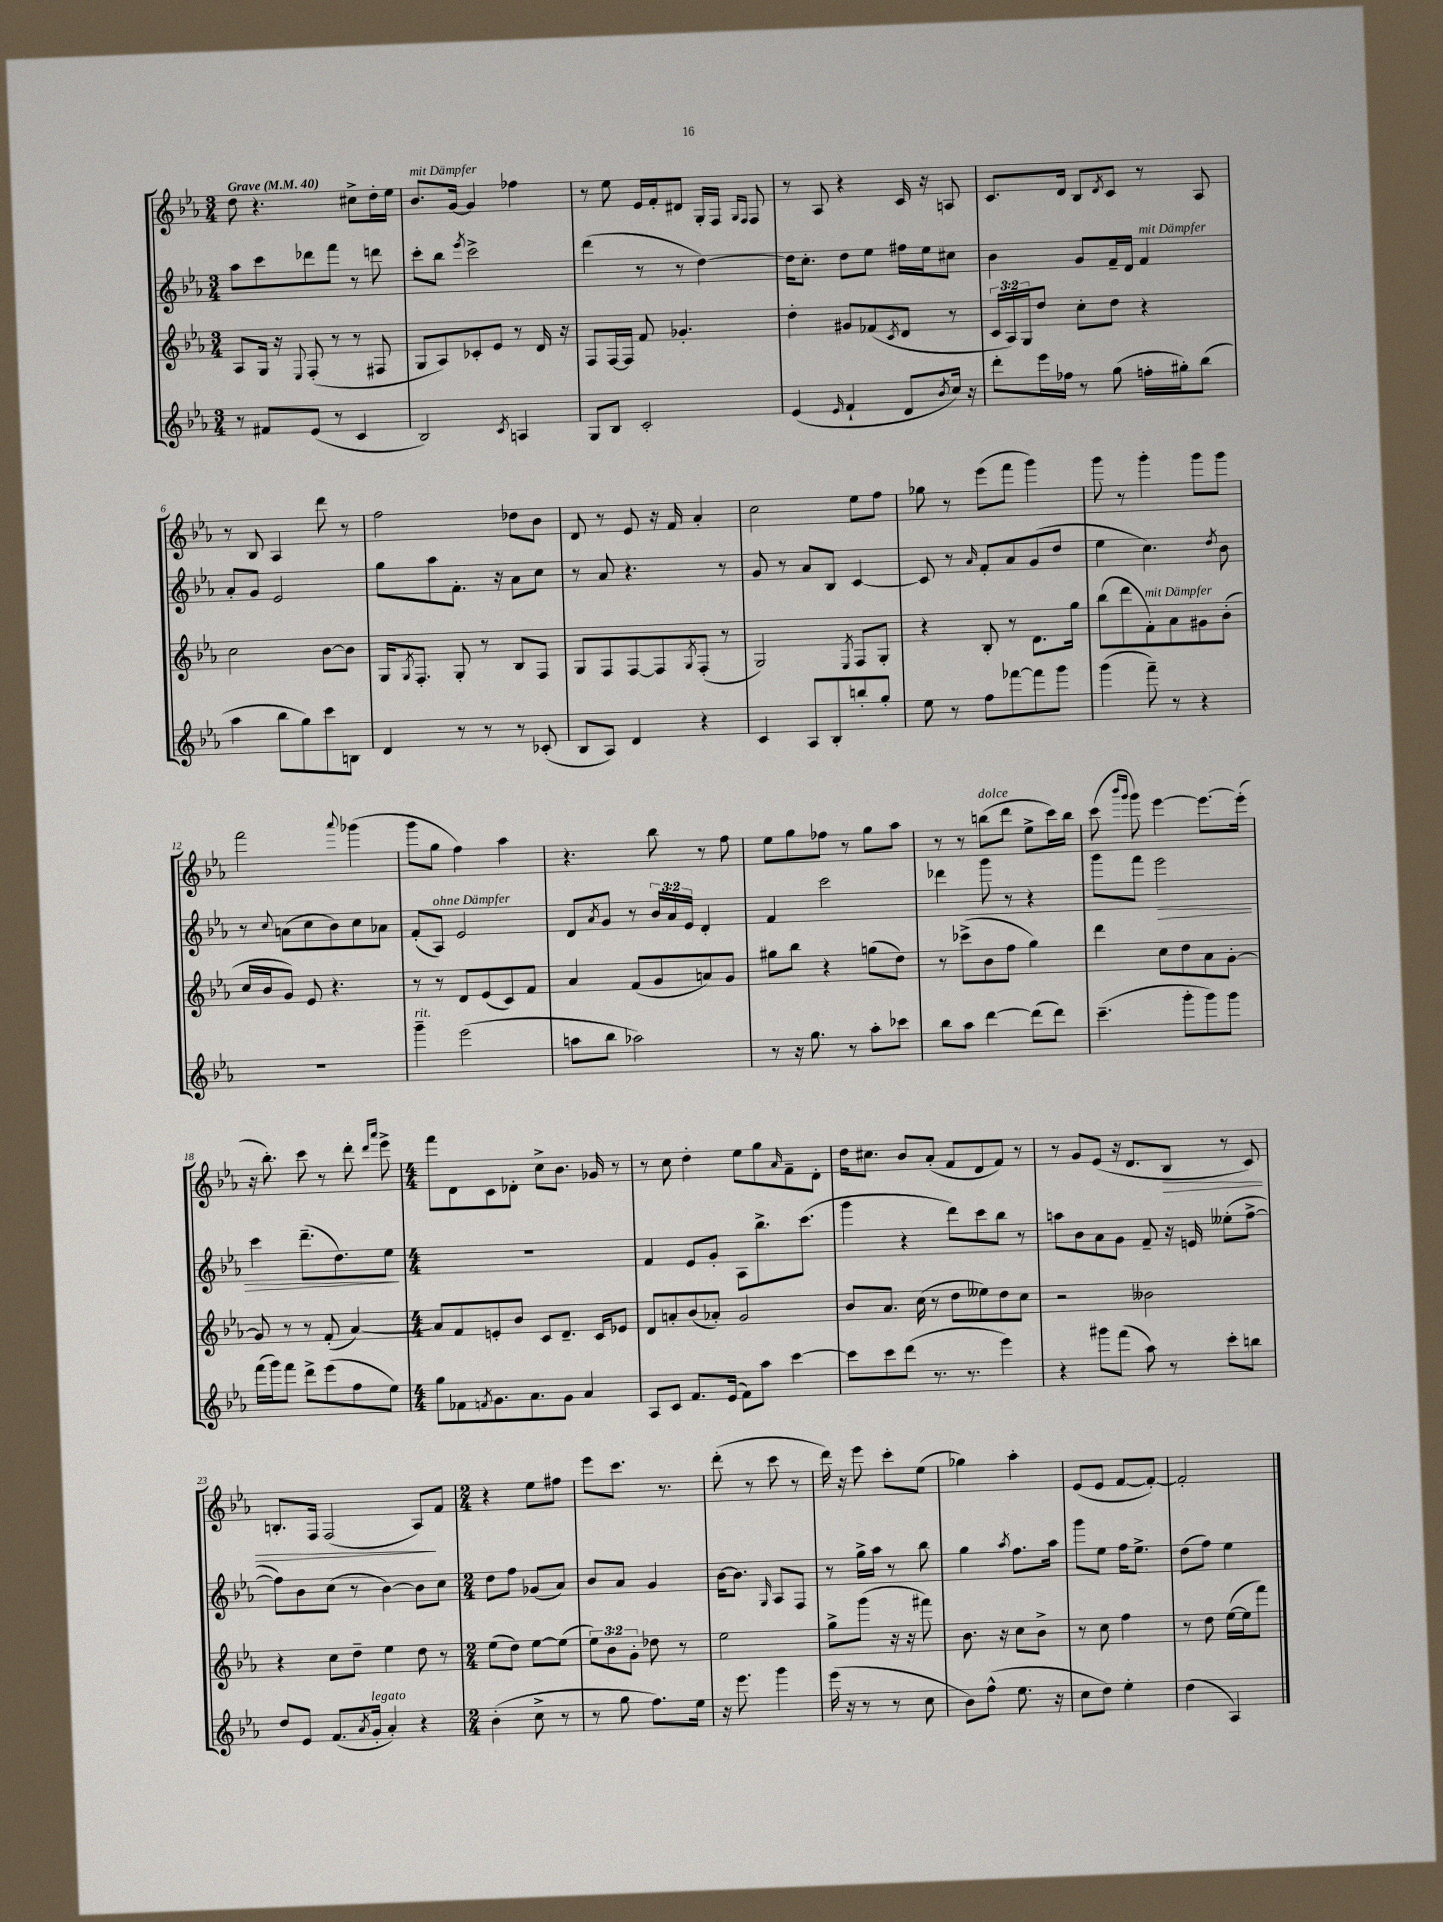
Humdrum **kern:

**kern	**kern	**kern	**dynam	**kern	**dynam
*part4	*part3	*part2	*part2	*part1	*part1
*staff4	*staff3	*staff2	*staff2	*staff1	*staff1
*clefG2	*clefG2	*clefG2	*	*clefG2	*
*k[b-e-a-]	*k[b-e-a-]	*k[b-e-a-]	*	*k[b-e-a-]	*
*M3/4	*M3/4	*M3/4	*	*M3/4	*
*MM40	*MM40	*MM40	*	*MM40	*
=1	=1	=1	=1	=1	=1
!	!	!	!	!LO:TX:a:B:t=Grave	!
8r	8A-/L	8aa-\L	.	8dd\	.
8f#X/L	16G/Jk	8ccc\	.	4.r	.
.	16r	.	.	.	.
.	8qqE-/	.	.	.	.
(8e-/J	(8F'/	8ddd-X\	.	.	.
8r	8r	8fff\J	.	.	.
4c/	8r	8r	.	8cc#X^\L	.
.	8F#X/	8dddn\	.	16dd'\L	.
.	.	.	.	16ee-\JJ	.
=2	=2	=2	=2	=2	=2
!	!	!	!	!LO:TX:a:i:t=mit Dämpfer	!
2B-/)	8G/L	8ccc'\L	.	8.b-/L	.
.	8A-/)	8bb-\J	.	.	.
.	.	.	.	[16g/Jk	.
.	.	8qeee-/	.	.	.
.	8c-X'/	2ccc^\	.	4g/]	.
.	8e-/J	.	.	.	.
8qc/	.	.	.	.	.
4An/	8r	.	.	4ff-X\	.
.	16d/	.	.	.	.
.	16r	.	.	.	.
=3	=3	=3	=3	=3	=3
8G/L	8F/L	(4ddd\	.	8r	.
8B-/J	[16F/L	.	.	8ee-\	.
.	16F/JJ]	.	.	.	.
2c'/	8f/	8r	.	16e-/LL	.
.	.	.	.	16f'/J	.
.	4.g-X'/	8r	.	8d#X/J	.
.	.	[4dd\)	.	16G'/LL	.
.	.	.	.	16F/JJ	.
.	.	.	.	16qqG/LL	.
.	.	.	.	16qqF/JJ	.
.	.	.	.	8F/	.
=4	=4	=4	=4	=4	=4
(4e-/	4dd'\	16dd\KL]	.	8r	.
.	.	8.cc'\J	.	.	.
.	.	.	.	8A-/	.
16qqe-/	.	.	.	.	.
4f`/	8g#X/L	8dd\L	.	4r	.
.	(8f-X/	8ee-\J	.	.	.
.	8qc/	.	.	.	.
8d/L	8d/J	16ff#X\LL	.	16c/	.
.	.	16ee-\J	.	16r	.
8qb-/	.	.	.	.	.
16cc/Jk)	8r	8cc#X\J	.	8An/	.
16r	.	.	.	.	.
=5	=5	=5	=5	=5	=5
8ddd'\L	24c/LL	4b-\	.	8.c/L	.
.	24A-/)	.	.	.	.
.	24G/J	.	.	.	.
16eee-\L	8dd/J	.	.	.	.
16ff-X\JJ	.	.	.	16d/Jk	.
8r	8cc'\L	8g/L	.	8B-/L	.
.	.	.	.	8qd/	.
(8gg\	8dd\J	16f~/L	.	8c/J	.
.	.	16d/JJ	.	.	.
!	!	!LO:TX:a:i:t=mit Dämpfer	!	!	!
16ffn'\LL	4r	4f/	.	8r	.
16gg#X'\J)	.	.	.	.	.
(8bb-\J	.	.	.	8A-/	.
!!LO:LB:g=z
=6	=6	=6	=6	=6	=6
4aa-\	2cc\	8a-'/L	.	8r	.
.	.	8g/J	.	8B-/	.
8bb-\L	.	2e-/	.	4A-/	.
8gg\)	.	.	.	.	.
8ccc\	[8b-\L	.	.	8ddd\	.
8Bn\J	8b-\J]	.	.	8r	.
=7	=7	=7	=7	=7	=7
4d/	16G/KL	8gg\L	.	2ff\	.
.	8qG/	.	.	.	.
.	8.F'/J	.	.	.	.
.	.	8aa-\	.	.	.
8r	8G'/	8.f'\J	.	.	.
8r	8r	.	.	.	.
.	.	16r	.	.	.
8r	8B-/L	8a-\L	.	8dd-X\L	.
(8c-X'/	8F/J	8cc\J	.	8b-\J	.
=8	=8	=8	=8	=8	=8
8B-/L	8G/L	8r	.	8d/	.
8A-/J)	8F/	8a-/	.	8r	.
4d/	[8F/	4.r	.	8e-/	.
.	8F/]	.	.	16r	.
.	.	.	.	16f/	.
.	8qG/	.	.	.	.
4r	(8F'/J	.	.	4a-'/	.
.	8r	8r	.	.	.
=9	=9	=9	=9	=9	=9
4c/	2G/)	8g/	.	2cc\	.
.	.	8r	.	.	.
8A-/L	.	8a-/L	.	.	.
8B-'/	.	8B-/J	.	.	.
.	8qE-/	.	.	.	.
8bbn'/	8F/L	[4c/	.	8ee-\L	.
8gg'/J	8G'/J	.	.	8ff\J	.
=10	=10	=10	=10	=10	=10
8ee-\	4r	8c/]	.	8gg-X\	.
8r	.	8r	.	8r	.
.	.	16qqa-/	.	.	.
8ff\L	8B-'/	8f'/L	.	(8eee-\L	.
[8fff-X\	8r	8a-/	.	8fff\J	.
8fff-\]	8.d\L	(8g/	.	4ggg\)	.
8ggg\J	.	8dd/J	.	.	.
.	16gg\Jk	.	.	.	.
=11	=11	=11	=11	=11	=11
(4ggg\	(8bb-\L	4ee-\	.	8ggg\	.
.	8ddd\	.	.	8r	.
!	!LO:TX:a:i:t=mit Dämpfer	!	!	!	!
8fff~\)	8f'\)	4.cc\)	.	4ggg'\	.
8r	8a-\	.	.	.	.
4r	8g#X\	.	.	8ggg\L	.
.	.	8qdd/	.	.	.
.	(8b-'\J	8b-\	.	8ggg\J	.
!!LO:LB:g=z
=12	=12	=12	=12	=12	=12
2.r	16cc/LL	8r	.	2fff\	.
.	16b-/J	.	.	.	.
.	.	8qqcc/	.	.	.
.	8g/J)	(8an\L	.	.	.
.	8e-/	8cc\	.	.	.
.	4.r	8b-\)	.	.	.
.	.	.	.	8qqaaa-/	.
.	.	8cc\	.	(4ggg-X\	.
.	.	8a-X\J	.	.	.
=13	=13	=13	=13	=13	=13
!LO:TX:a:i:t=rit.	!	!	!	!	!
4ggg~\	8r	(8f'/L	.	8ggg\L	.
!	!	!LO:TX:a:i:t=ohne Dämpfer	!	!	!
.	8r	8A-/J)	.	8gg\J	.
(2eee-\	8d/L	2e-/	.	4ff\)	.
.	(8e-/	.	.	.	.
.	8c/)	.	.	4aa-\	.
.	8f/J	.	.	.	.
=14	=14	=14	=14	=14	=14
8aan\L	4a-/	8d/L	.	4.r	.
.	.	8qa-/	.	.	.
8bb-\J	.	8g/J	.	.	.
2aa-X\)	(8f/L	8r	.	.	.
.	8g/	24b-/LL	.	8bb-\	.
.	.	24a-/	.	.	.
.	.	24e-/JJ	.	.	.
.	8an/)	4d'/	.	8r	.
.	8g/J	.	.	8ff\	.
=15	=15	=15	=15	=15	=15
8r	8gg#X\L	4f/	.	8ee-\L	.
16r	8bb-\J	.	.	8gg\	.
8.gg\	.	.	.	.	.
.	4r	2ccc\	.	8ff-X\J	.
8r	.	.	.	8r	.
8aa-'\L	(8ggn\L	.	.	8gg\L	.
8ccc-X\J	8dd\J)	.	.	8aa-\J	.
=16	=16	=16	=16	=16	=16
8bb-\L	8r	4ddd-X\	.	8r	.
8aa-\J	(8ccc-X^\L	.	.	8r	.
!	!	!	!	!LO:TX:a:i:t=dolce	!
[4ddd\	8b-\	8ggg\	.	(8bbn\L	.
.	8ff\J	8r	.	8ddd\J	.
(8ddd\L]	4gg\)	4r	.	8ee-^\L	.
8ddd\J)	.	.	.	16ccc\L)	.
.	.	.	.	16bb\JJ	.
=17	=17	=17	=17	=17	=17
(4.ccc~\	4ddd\	8ggg\L	.	(8ccc\	.
.	.	.	.	16qqbbb-/LL	.
.	.	.	.	16qqggg/JJ	.
.	.	8fff\J	.	8ggg\)	.
!	!	!	!LO:HP:b	!	!
.	8cc\L	2eee-\	>	[4eee-\	.
8ggg'\L	8dd\	.	.	.	.
8ggg\)	8a-\	.	.	8.eee-\L_	.
8ggg\J	[8g'\J	.	.	.	.
.	.	.	.	(16eee-'\Jk]	.
!!LO:LB:g=z
=18	=18	=18	=18	=18	=18
(16fff\LL	8g/]	4ccc\	.	16r	.
16ggg\J)	.	.	.	8.bb-'\)	.
8fff\J	8r	.	.	.	.
8ddd^\L	8r	(8.ddd~\L	.	8ccc\	.
(8eee-\	(8f'/	.	.	8r	.
.	.	8.dd\)	.	.	.
8ff\	[4a-/)	.	.	8ddd'\	.
.	.	.	.	16qqddd/LL	.
.	.	.	.	16qqaaa-/JJ	.
8ee-\J)	.	8ee-\J	.	8eee-^\	.
.	.	.	]	.	.
=19	=19	=19	=19	=19	=19
*M4/4	*M4/4	*M4/4	*	*M4/4	*
8gg\L	8a-/L]	1r	.	8fff\L	.
8f-X\	8f/	.	.	8d\	.
8qfn/	.	.	.	.	.
8.g\	8en'/	.	.	8c\	.
.	8b-/J	.	.	8d-X'\J	.
8.a-\	.	.	.	.	.
.	8c/L	.	.	8cc^\L	.
8g\J	8.d~/J	.	.	8.b-\J	.
4a-/	.	.	.	.	.
.	16c/KL	.	.	16g-X/	.
.	8e-X/J	.	.	8r	.
=20	=20	=20	=20	=20	=20
8A-/L	8d/L	4f/	.	8r	.
8c/J	8an'/	.	.	8cc\	.
8.f/L	(8b-/	8e-/L	.	4dd'\	.
.	8a-X'/J)	8g'/J	.	.	.
(16e-/Jk	.	.	.	.	.
8f\L)	2g/	8A-\L	.	8ee-\L	.
8aa-\J	.	8.bb-^\	.	8gg\	.
.	.	.	.	16qqa-/	.
[4ccc\	.	.	.	8f~\	.
.	.	(8.ccc\J	.	.	.
.	.	.	.	8d'\J	.
=21	=21	=21	=21	=21	=21
8ccc\L]	8b-/L	4ggg\	.	16dd\KL	.
.	.	.	.	8.cc#X\J	.
8ccc\	8.a-/J	.	.	.	.
(8ddd\J	.	4r	.	8b-/L	.
.	(16cc\	.	.	.	.
8.r	8r	.	.	(8a-'/J	.
.	8dd\L	8ddd\L)	.	8f/L	.
8.r	.	.	.	.	.
.	8ee--X\)	8ccc\	.	8d/	.
4eee-\)	8dd\	8bb-\J	.	8f/J)	.
.	8cc\J	8r	.	8r	.
=22	=22	=22	=22	=22	=22
4r	2r	8aan\L	.	8r	.
.	.	8b-\	.	8g/L	.
8ggg#X\L	.	8a-\	.	(8e-/J	.
(8fff\J	.	8g\J	.	16r	.
.	.	.	.	8.d/L	.
8aa-\)	2b--X\	8f~/	.	.	.
!	!	!	!	!	!LO:HP:b
8r	.	16r	.	8B-/J	>
.	.	16en/	.	.	.
8ccc'\L	.	(8ee--X'\L	.	8r	.
8bbn\J	.	[8ff^\J	.	8c/)	.
!!LO:LB:g=z
=23	=23	=23	=23	=23	=23
8dd/L	4r	8ff\L])	.	8.Bn'/L	.
8e-/J	.	8b-\	.	.	.
.	.	.	.	16F/Jk	.
(8.f/L	8cc\L	(8cc\J	.	(2F/	.
.	8dd~\J	8r	.	.	.
8qa-/	.	.	.	.	.
!LO:TX:a:i:t=legato	!	!	!	!	!
16g'/Jk	.	.	.	.	.
4a-'/)	4ee-\	[4b-\)	.	.	.
4r	8dd\	8b-\L]	.	8A-/L)	.
.	8r	8cc\J	.	8f/J	]
=24	=24	=24	=24	=24	=24
*M2/4	*M2/4	*M2/4	*	*M2/4	*
(4b-'\	(8ee-\L	8dd\L	.	4r	.
.	8dd\J)	8ff\J	.	.	.
8cc^\	[8ee-\L	(8g-X/L	.	8ee-\L	.
8r	(8ee-\J]	8a-/J)	.	8ff#X\J	.
=25	=25	=25	=25	=25	=25
8r	12ee-\L)	8b-/L	.	8eee-\L	.
.	12b-\	.	.	.	.
8gg\	.	8a-/J	.	8.ccc\J	.
.	12g'\J	.	.	.	.
8.ff\L)	8dd-X\	4g/	.	.	.
.	.	.	.	8.r	.
.	8r	.	.	.	.
16ee-\Jk	.	.	.	.	.
=26	=26	=26	=26	=26	=26
16r	2ee-\	[16b-\KL	.	(8ddd'\	.
8.eee-\	.	8.b-\J]	.	.	.
.	.	.	.	8r	.
.	.	16qqG/	.	.	.
4ggg\	.	8A-/L	.	8ccc\	.
.	.	8F/J	.	8r	.
=27	=27	=27	=27	=27	=27
(16eee-\	8gg^\L	8r	.	16ddd\)	.
16r	.	.	.	16r	.
8r	(8ggg\J	16gg^\LL	.	8eee-\	.
.	.	16aa-\JJ	.	.	.
8r	16r	8r	.	8ccc'\L	.
.	16r	.	.	.	.
8cc\	8fff#X\)	8bb-\	.	(8ee-\J	.
=28	=28	=28	=28	=28	=28
8b-\L)	8.b-\	4gg\	.	4gg-X\)	.
(8ff^^\J	.	.	.	.	.
.	16r	.	.	.	.
.	.	8qaa-/	.	.	.
8.ee-\	8cc\L	8.ff\L	.	4aa-'\	.
.	8b-^\J	.	.	.	.
16r	.	16aa-\Jk	.	.	.
=29	=29	=29	=29	=29	=29
8cc\L	8r	8ggg\L	.	(8e-/L	.
8dd\J)	8cc\	8ee-\J	.	8e-/J	.
4ee-'\	4ff\	16ff\KL	.	[8f/L	.
.	.	8.ee-^\J	.	.	.
.	.	.	.	8f'/J_)	.
=30	=30	=30	=30	=30	=30
(4dd\	8r	(8dd\L	.	2f'/]	.
.	8dd\	8ff\J)	.	.	.
4A-/)	([16ee-\LL	4ee-\	.	.	.
.	16ee-\J]	.	.	.	.
.	8fff\J)	.	.	.	.
==	==	==	==	==	==
*-	*-	*-	*-	*-	*-
